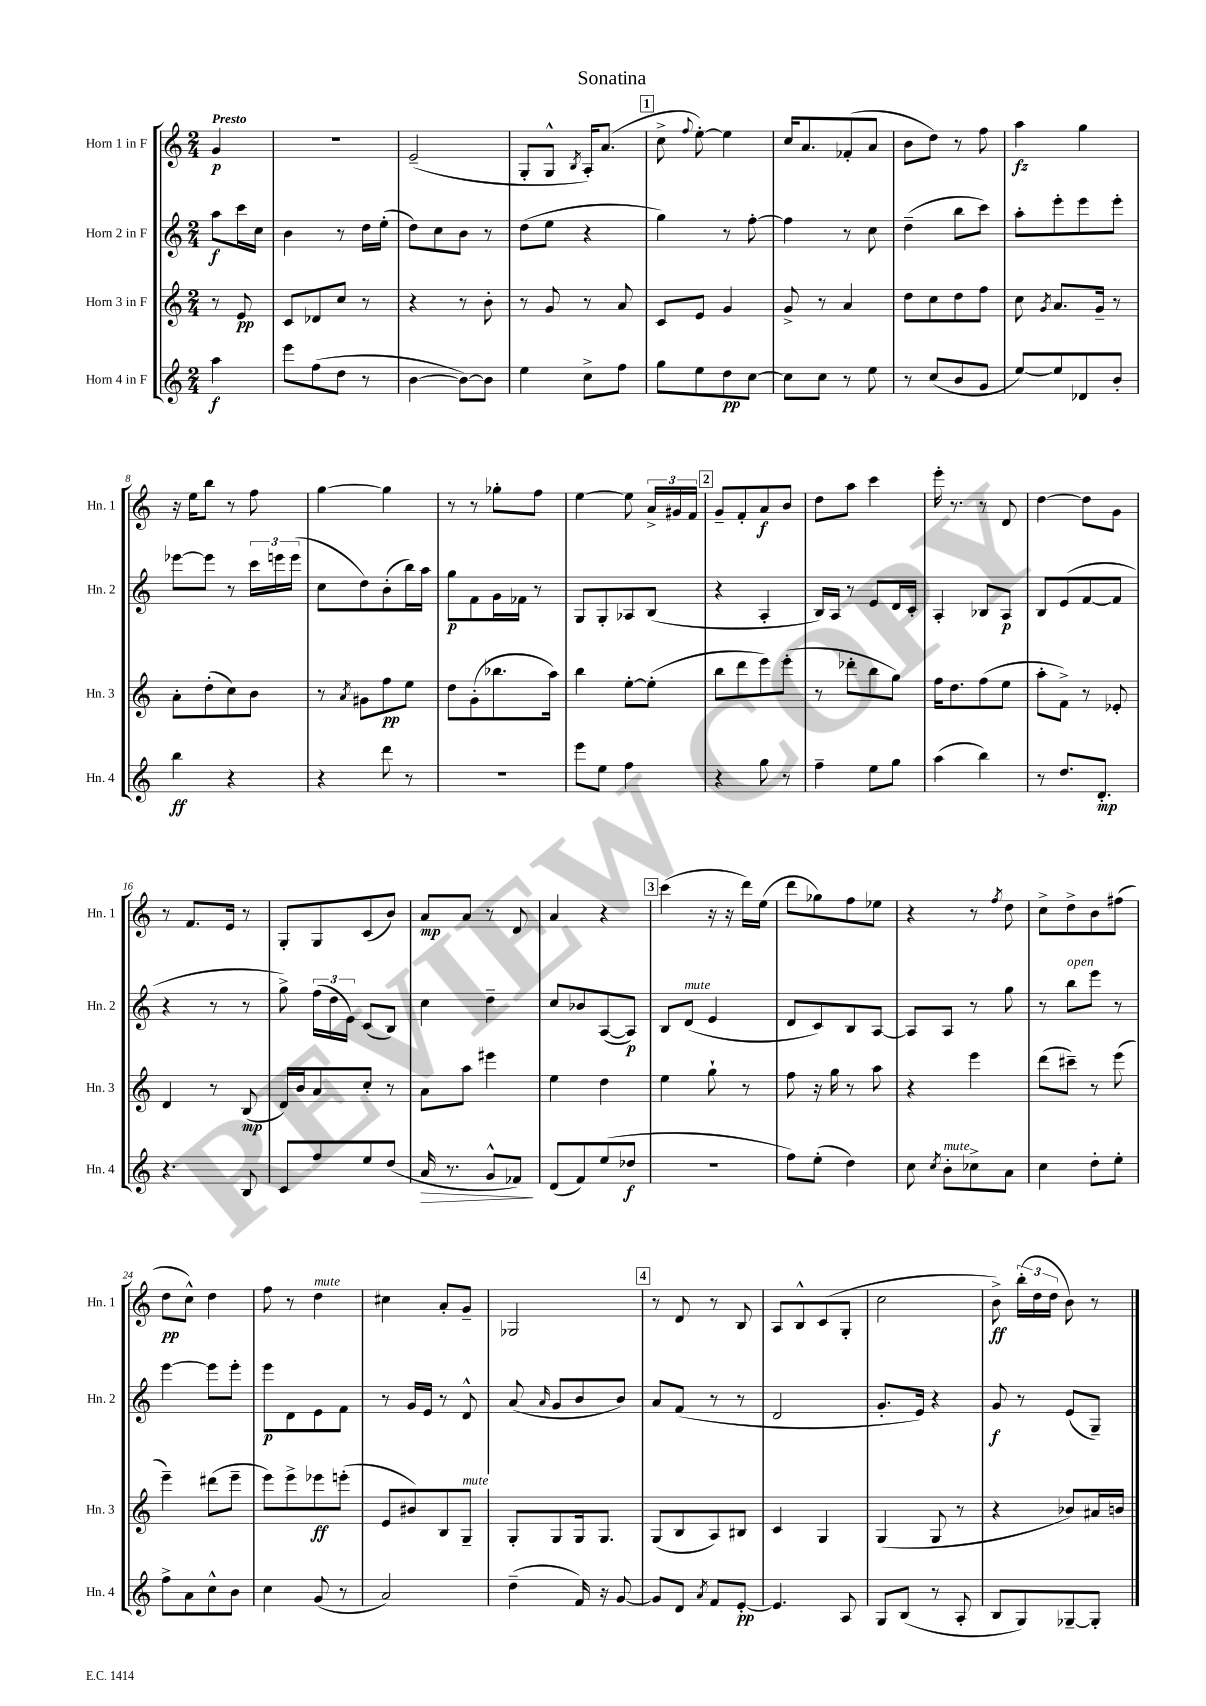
\header { title = "Sonatina" }
<<
\new StaffGroup <<
\new Staff = "s0" \with { instrumentName = "Horn 1 in F" shortInstrumentName = "Hn. 1" } {
    \clef treble \key c \major \numericTimeSignature \time 2/4 \partial 4 \tempo "Presto"
    \autoBeamOff g'4\p |
    r2 |
    e'2--( |
    g8[-. g8]-^ \acciaccatura { b8 } a16[-.) a'8.]( |
    \mark \markup { \box "1" } c''8-> \appoggiatura { f''8 } e''8~-.) e''4 |
    c''16[ a'8. fes'8-.( a'8] |
    b'8[ d''8]) r8 f''8 |
    a''4\fz g''4 |
    r16 e''16[ b''8] r8 f''8 |
    g''4~ g''4 |
    r8 r8 ges''8[-. f''8] |
    e''4~ e''8 \tuplet 3/2 { a'16[-> gis'16 f'16] } |
    \mark \markup { \box "2" } g'8[-- f'8-. a'8\f b'8] |
    d''8[ a''8] c'''4 |
    e'''16-. r8. r8 d'8 |
    d''4~ d''8[ g'8] |
    r8 f'8.[ e'16] r8 |
    g8[-. g8 c'8( b'8]) |
    a'8[\mp a'8] r8 d'8 |
    a'4 r4 |
    \mark \markup { \box "3" } c'''4( r16 r16 d'''16[) e''16]( |
    d'''8[ ges''8) f''8 ees''8] |
    r4 r8 \acciaccatura { f''8 } d''8 |
    c''8[-> d''8-> b'8 fis''8]( |
    d''8[\pp c''8]-^) d''4 |
    f''8 r8 d''4^\markup { \italic "mute" } |
    cis''4 a'8[-. g'8]-- |
    ges2 |
    \mark \markup { \box "4" } r8 d'8 r8 b8 |
    a8[ b8-^ c'8( g8]-. |
    c''2 |
    b'8->\ff) \tuplet 3/2 { b''16[-.( d''16 d''16] } b'8) r8 \bar "|." |
}
\new Staff = "s1" \with { instrumentName = "Horn 2 in F" shortInstrumentName = "Hn. 2" } {
    \clef treble \key c \major \numericTimeSignature \time 2/4 \partial 4
    \autoBeamOff a''8[\f c'''16 c''16] |
    b'4 r8 d''16[ e''16]-.( |
    d''8[) c''8 b'8] r8 |
    d''8[( e''8] r4 |
    \mark \markup { \box "1" } g''4) r8 f''8~-. |
    f''4 r8 c''8 |
    d''4--( b''8[ c'''8]) |
    a''8[-. e'''8-. e'''8 e'''8]-. |
    ees'''8[~ ees'''8] r8 \tuplet 3/2 { c'''16[ e'''16 e'''16]( } |
    c''8[ d''8) b'8-.( b''16) a''16] |
    g''8[\p f'8 g'16 fes'16] r8 |
    g8[ g8-. aes8 b8]( |
    \mark \markup { \box "2" } r4 a4-. |
    b16[) a16] r8 e'8[ d'16 c'16]-. |
    a4-. bes8[ a8]\p |
    b8[ e'8( f'8~ f'8] |
    r4 r8 r8 |
    g''8->) \tuplet 3/2 { f''16[( d''16 e'16]) } c'8[( b8]) |
    c''4 d''4-- |
    c''8[ bes'8 a8~( a8]\p) |
    \mark \markup { \box "3" } b8[ d'8]^\markup { \italic "mute" }( e'4 |
    d'8[ c'8) b8 a8]~ |
    a8[ a8] r8 g''8 |
    r8 b''8[^\markup { \italic "open" } e'''8] r8 |
    e'''4~ e'''8[ e'''8]-. |
    e'''8[\p d'8 e'8 f'8] |
    r8 g'16[ e'16] r8 d'8-^ |
    a'8( \grace { a'16 } g'8[ b'8 b'8]) |
    \mark \markup { \box "4" } a'8[ f'8]( r8 r8 |
    d'2 |
    g'8.[-. e'16]) r4 |
    g'8\f r8 e'8[( g8]--) \bar "|." |
}
\new Staff = "s2" \with { instrumentName = "Horn 3 in F" shortInstrumentName = "Hn. 3" } {
    \clef treble \key c \major \numericTimeSignature \time 2/4 \partial 4
    \autoBeamOff r8 e'8\pp |
    c'8[ des'8 c''8] r8 |
    r4 r8 b'8-. |
    r8 g'8 r8 a'8 |
    \mark \markup { \box "1" } c'8[ e'8] g'4 |
    g'8-> r8 a'4 |
    d''8[ c''8 d''8 f''8] |
    c''8 \acciaccatura { g'8 } a'8.[ g'16]-- r8 |
    a'8[-. d''8-.( c''8) b'8] |
    r8 \acciaccatura { a'8 } gis'8[ f''8\pp e''8] |
    d''8[ g'8-.( bes''8. a''16]) |
    b''4 e''8[~-. e''8]-.( |
    \mark \markup { \box "2" } b''8[ d'''8 e'''8) e'''8]-.( |
    r8 des'''8[-. b''8 g''8]) |
    f''16[ d''8. f''8( e''8] |
    a''8[-. f'8]->) r8 ees'8-. |
    d'4 r8 b8\mp( |
    d'16[) b'16 a'8 c''8]-. r8 |
    a'8[ a''8] eis'''4 |
    e''4 d''4 |
    \mark \markup { \box "3" } e''4 g''8-! r8 |
    f''8 r16 g''16 r8 a''8 |
    r4 e'''4 |
    d'''8[( cis'''8]--) r8 e'''8( |
    e'''4--) dis'''8[( e'''8]-- |
    e'''8[) e'''8-> ees'''8\ff e'''8]-.( |
    e'8[ bis'8) b8 g8]--^\markup { \italic "mute" } |
    g8[-. g8 g16 g8.] |
    \mark \markup { \box "4" } g8[( b8 a8) bis8] |
    c'4 g4 |
    g4( g8 r8 |
    r4 bes'8[) ais'16 b'16] \bar "|." |
}
\new Staff = "s3" \with { instrumentName = "Horn 4 in F" shortInstrumentName = "Hn. 4" } {
    \clef treble \key c \major \numericTimeSignature \time 2/4 \partial 4
    \autoBeamOff a''4\f |
    e'''8[ f''8( d''8] r8 |
    b'4~ b'8[~) b'8] |
    e''4 c''8[-> f''8] |
    \mark \markup { \box "1" } g''8[ e''8 d''8\pp c''8]~ |
    c''8[ c''8] r8 e''8 |
    r8 c''8[( b'8 g'8] |
    e''8[~) e''8 des'8 b'8]-. |
    b''4\ff r4 |
    r4 d'''8 r8 |
    R2 |
    e'''8[ e''8] f''4 |
    \mark \markup { \box "2" } r4 g''8 r8 |
    f''4-- e''8[ g''8] |
    a''4( b''4) |
    r8 d''8.[ d'8.]-.\mp |
    r4. b8 |
    c'8[ f''8 e''8 d''8]( |
    a'16\> r8. g'8[-^ fes'8]\!) |
    d'8[( f'8) e''8( des''8]\f |
    \mark \markup { \box "3" } r2 |
    f''8[) e''8]-.( d''4) |
    c''8 \acciaccatura { c''8 } b'8[-.^\markup { \italic "mute" } ces''8-> a'8] |
    c''4 d''8[-. e''8]-. |
    f''8[-> a'8 c''8-^ b'8] |
    c''4 g'8( r8 |
    a'2) |
    d''4--( f'16) r16 g'8~ |
    \mark \markup { \box "4" } g'8[ d'8] \acciaccatura { a'8 } f'8[ e'8]~-.\pp |
    e'4. a8 |
    g8[ b8]( r8 a8-. |
    b8[ g8) ges8~-- ges8]-. \bar "|." |
}
>>
>>
